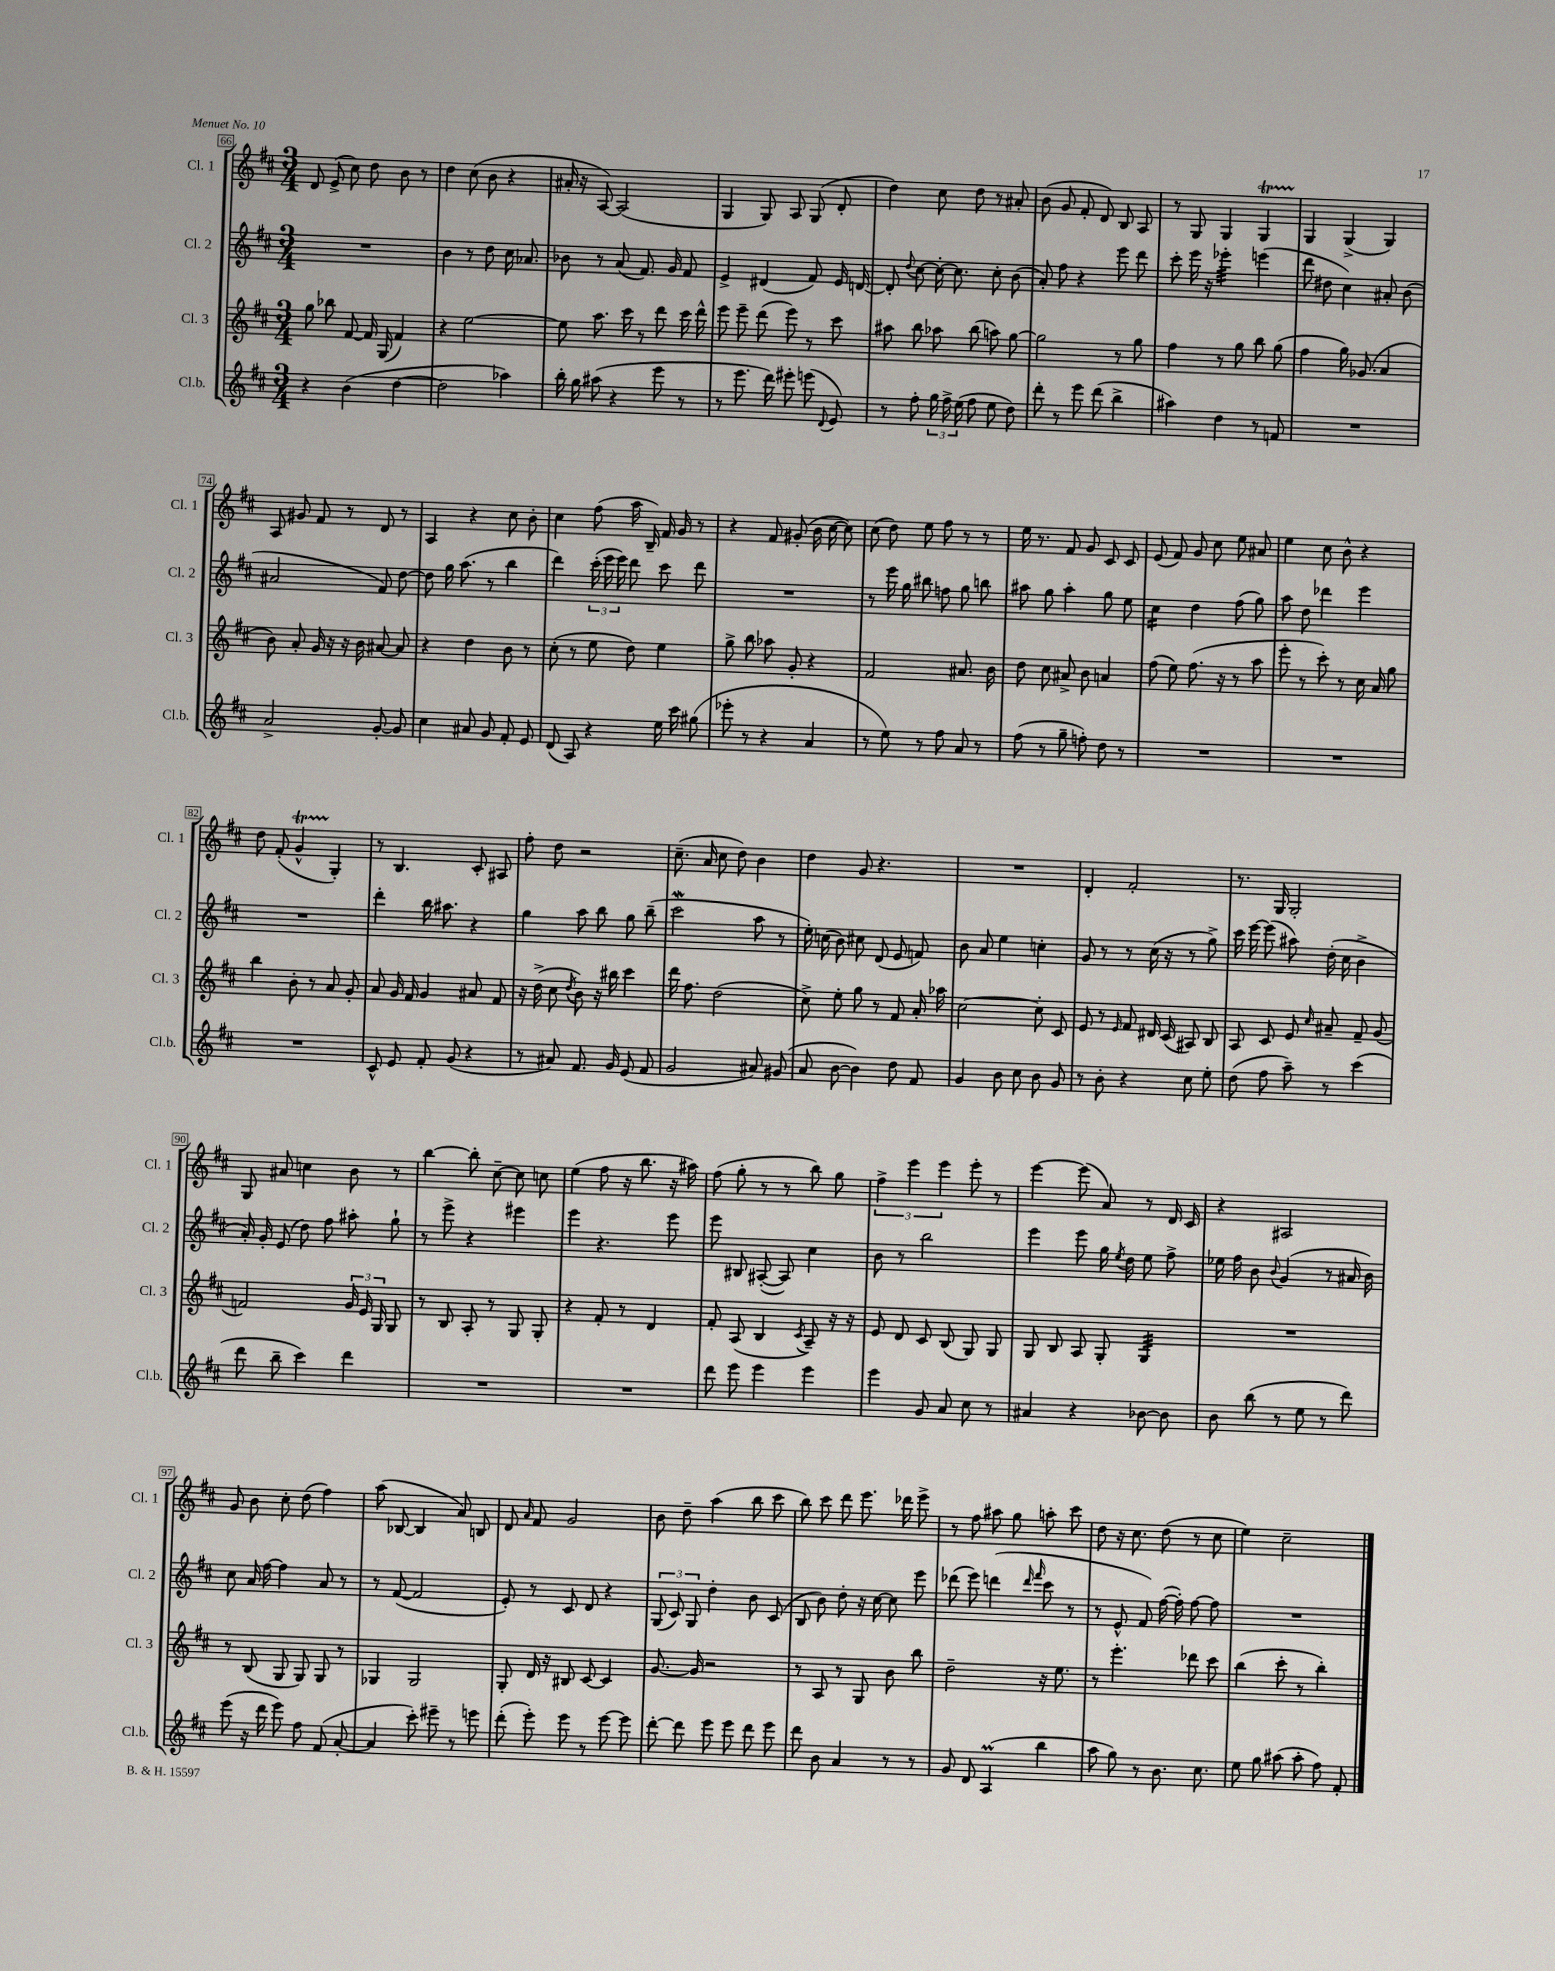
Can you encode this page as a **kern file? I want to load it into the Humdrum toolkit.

**kern	**kern	**kern	**kern
*staff4	*staff3	*staff2	*staff1
*clefG2	*clefG2	*clefG2	*clefG2
*k[f#c#]	*k[f#c#]	*k[f#c#]	*k[f#c#]
*M3/4	*M3/4	*M3/4	*M3/4
4r	8gg	2.r	8d
.	8bb-	.	(8e^
(4b	[8f#	.	8cc#)
.	16f#]	.	8dd
.	(16G	.	.
[4dd	4f#)	.	8b
.	.	.	8r
=	=	=	=
2dd]	4r	4b	4dd
.	[2ee	8r	(8cc#
.	.	8dd	8b
4aa-)	.	16cc#	4r
.	.	8.a-	.
=	=	=	=
16bb'	8ee]	8b-	16a#'
16gg	.	.	16r
(8aa#	8.aa	8r	[8A)
4r	.	(8a	(2A]
.	16ccc#	.	.
.	8r	8.f#)	.
8eee	8ddd	.	.
.	.	16g	.
8r	16ccc#	8f#	.
.	16ddd^^	.	.
=	=	=	=
8r	8eee	4e^	4G
8.eee	8eee~	.	.
.	(8ddd	(4d#	8G)
16ddd)	.	.	.
8eee#'	8eee)	.	8A
(8eee	8r	8f#)	(8G
8qqd	.	.	.
8e)	8ccc#	16e	8d'
.	.	[16d	.
=	=	=	=
8r	8aa#	8d']	4dd)
.	.	8qqdd	.
8ff#'	8bb	[8cc#	.
24gg	8aa-	16cc#'_	8cc#
24ff#^	.	.	.
.	.	8.cc#]	.
(24ee	.	.	.
8ff#	(8bb	.	8dd
8ee	8aa)	8cc#'	8r
8dd)	[8gg	(8b	8a#'
=	=	=	=
8ddd'	2gg]	8a')	(8b
8r	.	8ff#	8g
8eee	.	4r	8f#'
(8ddd	.	.	8d)
4bb^	8r	8eee	8B
.	8gg	8ddd	8A
=	=	=	=
4aa#)	4ff#	8ccc#'	8r
.	.	16eee	8G
.	.	16r	.
4dd	8r	4eee-'	4G
.	8gg	.	.
8r	8bb	(4eee	4G
8f	(8gg	.	.
=	=	=	=
2.r	4ff#	8ddd	4G
.	.	8dd#	.
.	16gg)	4cc#)	(4G^
.	(8.g-	.	.
.	4a	8a#'	4G)
.	.	(8b	.
=	=	=	=
2a^	8b)	2a#	8A
.	8a'	.	8g#
.	16g	.	8f#
.	16r	.	.
.	16r	.	8r
.	16b	.	.
[8g'	[8a#	8f#)	8d
8g]	8a#]	[8dd	8r
=	=	=	=
4cc#	4r	8dd]	4A
.	.	16gg	.
.	.	(8.aa	.
8a#	4dd	.	4r
8g	.	8r	.
8f#'	8b	4bb	8cc#
8e	8r	.	8b'
=	=	=	=
(8d	(8cc#'	4ddd)	4cc#
8A)	8r	.	.
4r	8ee	(24ccc#'	(8ff#
.	.	24eee	.
.	.	24eee)	.
.	8dd)	8ddd	16aa
.	.	.	16B~)
16ee	4ee	8ccc#	16f#
16ccc#	.	.	16g
(8gg#	.	8ddd	8r
=	=	=	=
8eee-'	8gg^	2.r	4r
8r	8bb	.	.
4r	8aa-	.	8f#
.	8g'	.	(8g#'
4a	4r	.	16b
.	.	.	[16cc#
.	.	.	8cc#])
=	=	=	=
8r	2f#	8r	(8cc#
8ee)	.	16eee	8dd)
.	.	16gg	.
8r	.	8bb#	8ee
8ff#	.	8ff	8ff#
8a	8.a#	8gg	8r
8r	.	8bb	8r
.	16b	.	.
=	=	=	=
(8ff#	8dd	8aa#	16ee
.	.	.	8.r
8r	8cc#	8gg	.
8gg~	8a#^	4aa#'	8f#
8ff')	8b	.	8g
8dd	4a	8gg	8c#
8r	.	8ee	8c#
=	=	=	=
2.r	(8ff#	4cc#	(8e
.	8ee)	.	8f#)
.	(8.ff#	4dd	8g
.	.	.	8cc#
.	16r	.	.
.	8r	(8ff#	8ee
.	8aa	8gg)	8a#
=	=	=	=
2.r	8eee'	8aa	4ee
.	8r	8dd	.
.	8ccc#')	4ddd-	8cc#
.	8r	.	8b^^
.	16cc#	4eee	4r
.	16a	.	.
.	8gg	.	.
=	=	=	=
2.r	4bb	2.r	8dd
.	.	.	(8f#'
.	8b'	.	4g^^
.	8r	.	.
.	8a	.	4G')
.	8g'	.	.
=	=	=	=
8c#^^	8a	4ddd'	8r
8e	16g	.	4.B
.	16f#	.	.
8f#'	4g	16bb	.
.	.	8.aa#	.
(8g	.	.	.
4r	8a#	4r	8c#'
.	8f#	.	8A#
=	=	=	=
8r	16r	4gg	8ff#'
.	(16dd^	.	.
8a#)	8cc#	.	8dd
.	8qdd	.	.
8.f#	8b)	8aa	2r
.	16r	8bb	.
16g	16bb#	.	.
(8e	4ccc#	8gg	.
8f#	.	(8bb~	.
=	=	=	=
2g	16ddd	2ccc#	(8.cc#~
.	8.ff#	.	.
.	.	.	16a
.	(2dd	.	8cc#
.	.	.	8dd)
8a#)	.	8aa	4b
(8g#	.	8r	.
=	=	=	=
8a	8cc#^)	16ee')	4dd
.	.	(16cc	.
[8b	8ee'	8b)	.
4b])	8gg	8cc#	8g
.	8r	(8d	4.r
8dd	8f#	8e	.
8f#	16a'	8f)	.
.	16aa-	.	.
=	=	=	=
4g	[2cc#	8b	2.r
.	.	8a	.
8b	.	4ee	.
8cc#	.	.	.
8b	8cc#']	4cc'	.
8g	8c#	.	.
=	=	=	=
8r	8e	8g	4d'
8b'	8r	8r	.
.	16qqe	.	.
4r	8f#	8r	2f#'
.	16d#	(16cc#	.
.	(16c#	16r	.
8cc#	8A#)	8r	.
8ee'	8B	8gg^)	.
=	=	=	=
(8dd	8A	16ccc#	8.r
.	.	[16eee	.
8ff#	8c#	(8eee]	.
.	.	.	16G
8aa~)	8e	8aa#)	2G'
.	16qqcc#	.	.
8r	8a#~	(16dd'	.
.	.	16cc#	.
(4ccc#	8f#~	4b^	.
.	(8g	.	.
=	=	=	=
8ddd	2f)	16a')	8G
.	.	16g'	.
8bb~	.	(8e	8a#
4ccc#)	.	8dd)	4cc
.	.	8ff#	.
4ddd	24g	8aa#'	8b
.	24e	.	.
.	24G	.	.
.	8G	8gg`	8r
=	=	=	=
2.r	8r	8r	[4bb
.	8B	8eee^	.
.	8A'	4r	8bb']
.	8r	.	[8cc#~
.	8G	4eee#	8cc#]
.	8G'	.	8cc
=	=	=	=
2.r	4r	4eee	(4ee
.	8f#'	4.r	8ff#
.	8r	.	16r
.	.	.	8.bb
.	4d	.	.
.	.	8eee	16r
.	.	.	16aa#)
=	=	=	=
8ddd	8f#'	8eee	(8ff#
8eee	(8A	8B#	8gg'
4eee	4B	([8A#'	8r
.	.	8A#])	8r
.	8qc#	.	.
4eee	8A~)	4cc#	8bb)
.	16r	.	8gg
.	16r	.	.
=	=	=	=
4eee	8e	8b	6ff#^
.	8d	8r	.
.	.	.	6eee
8g	8c#	2bb	.
.	.	.	6eee
8a	(8B	.	.
8cc#	8G)	.	8eee'
8r	8G	.	8r
=	=	=	=
4a#	8G	4eee	[4eee
.	8B	.	.
4r	8A	8eee	(8eee]
.	8G'	16gg	8a)
.	.	8qee	.
.	.	16dd	.
[8b-	4G	8ee	8r
8b-]	.	8ff#^	16d
.	.	.	16c#
=	=	=	=
8b	2.r	16ee-	4r
.	.	16ff#	.
(8bb	.	8b	.
.	.	8qqb	.
8r	.	(4g	2A#
8ee	.	.	.
8r	.	8r	.
8ddd)	.	16a#	.
.	.	16b)	.
=	=	=	=
(8eee	8r	8cc#	8g
16r	(8B	16a	8b
16ddd	.	[16ff#	.
8eee)	8G	4ff#]	8cc#'
8ff#	8G)	.	(8dd
(8f#	8G	8a	4ff#)
[8a'	8r	8r	.
=	=	=	=
4a]	4G-	8r	(8aa
.	.	([8f#	[8B-
8ccc#')	2G-	2f#]	4B-]
8eee#~	.	.	.
8r	.	.	8a)
8eee	.	.	8B
=	=	=	=
(8ddd'	8G'	8e')	8d
.	.	.	16qqa
8eee')	16d	8r	8f#
.	16r	.	.
8eee	8B#	8c#	2g
8r	[8c#	8d	.
[8eee	4c#]	4r	.
8eee]	.	.	.
=	=	=	=
[8ddd'	[8.g	(12G	8b
.	.	12c#)	.
8ddd]	.	.	8dd~
.	.	12G	.
.	16g]	.	.
8eee	2r	4dd'	(4aa
8eee	.	.	.
8ddd	.	8b	8bb
8eee	.	(8c#	8ccc#
=	=	=	=
8ddd	8r	8B	8bb)
8b	8A	8b)	8ccc#
4a	8r	8dd'	8ddd
.	8G	16r	8.eee
.	.	[16cc#	.
8r	8b	8cc#]	.
.	.	.	16ddd-
8r	8bb	8eee	8eee^
=	=	=	=
8g	2dd~	(8ddd-	8r
8d	.	8eee)	8ff#
(4A	.	(4ddd	8aa#
.	.	.	8gg
.	.	16qqddd	.
.	.	16qqfff#	.
4bb	16r	8ccc#	8aa'
.	8.ee	.	.
.	.	8r	8ccc#
=	=	=	=
8aa	8r	8r	8dd
8gg)	4.eee'	8e^^	16r
.	.	.	8.cc#
8r	.	8f#)	.
8.b	.	([16ff#	(8dd
.	.	16ff#'])	.
.	8ddd-	[8ff#	8r
8.cc#	.	.	.
.	8ccc#	8ff#]	8cc#
=	=	=	=
8ee	(4bb	2.r	4ee)
8gg	.	.	.
(8aa#	8ccc#'	.	2cc#~
8aa#'	8r	.	.
8ff#)	4bb')	.	.
8f#'	.	.	.
==	==	==	==
*-	*-	*-	*-
